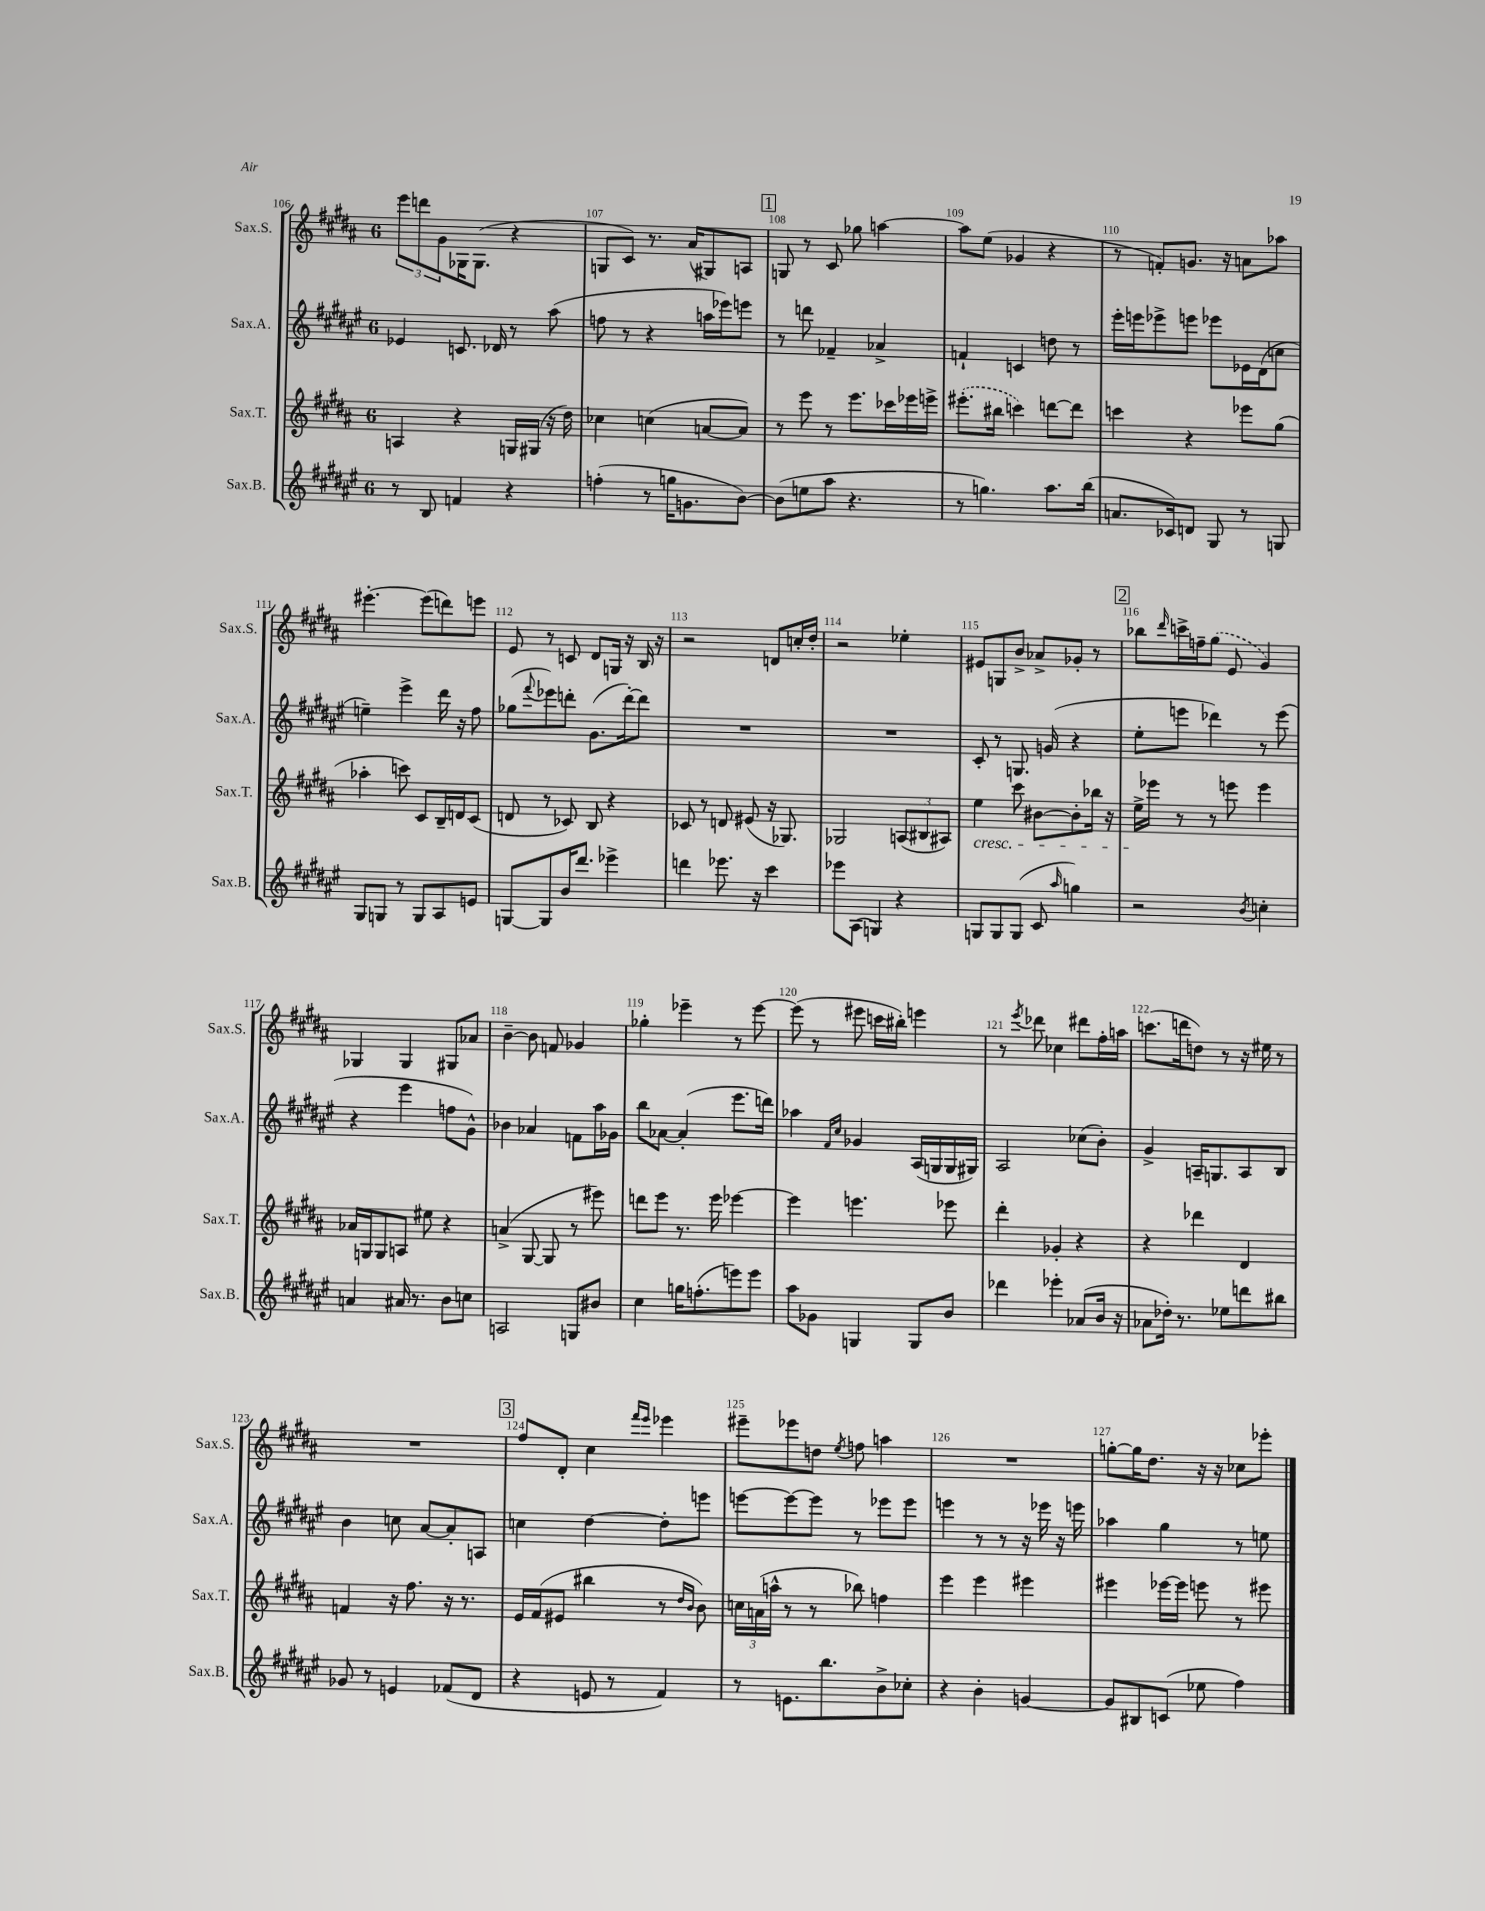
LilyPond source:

<<
\new StaffGroup <<
\new Staff = "s0" \with { instrumentName = "Sax.S." shortInstrumentName = "Sax.S." } {
    \clef treble \key b \major \once \override Staff.TimeSignature.style = #'single-digit \time 6/8
    \tuplet 3/2 { e'''8 d'''8 gis'8 } ges16 ges8.( r4 |
    g8 cis'8) r8. ais'16( gis8) a8 |
    \mark \markup { \box "1" } g8 r8 cis'8 ges''8 a''4~ |
    a''8 e''8( ges'4 r4 |
    r8 f'8-.) g'8. r16 a'8 aes''8 |
    eis'''4.~-. eis'''8( d'''8) e'''8 |
    e'8 r8 c'8 dis'8 g16 r16 b16 r16 |
    r2 d'8 c''16-. dis''16-. |
    r2 ees''4-. |
    eis'8 g8 b'8-> aes'8-> ges'8-. r8 |
    \mark \markup { \box "2" } bes''8 \grace { dis'''16 } c'''16-> f''16-- \once \slurDashed gis''8( e'8 gis'4) |
    ges4 ges4 gis8 aes'8 |
    b'4~-- b'8 f'8 ges'4 |
    ges''4-. ees'''4-- r8 ees'''8~ |
    ees'''8( r8 eis'''8 c'''16 bis''16-.) e'''4 |
    r8 \acciaccatura { e'''8 } des'''8 ces''4 dis'''8 fis''16-. a''16 |
    c'''8.( d'''16 d''8) r8 r16 eis''16 r8 |
    R2. |
    \mark \markup { \box "3" } fis''8 dis'8-. cis''4 \grace { fis'''16 e'''16 } ees'''4 |
    eis'''8-- ees'''8 d''8 \acciaccatura { e''8 } f''8 a''4 |
    R2. |
    g''8~-. g''16 dis''8. r16 r16 ces''8 ees'''8-. \bar "|." |
}
\new Staff = "s1" \with { instrumentName = "Sax.A." shortInstrumentName = "Sax.A." } {
    \clef treble \key fis \major \once \override Staff.TimeSignature.style = #'single-digit \time 6/8
    ees'4 c'8. des'16 r8 ais''8( |
    f''8 r8 r4 a''16 ees'''16) e'''8 |
    \mark \markup { \box "1" } r8 d'''8 fes'4-- aes'4-> |
    f'4-! c'4 d''8 r8 |
    eis'''16-. e'''16 ees'''8-> e'''8 ees'''8 ees'16 dis'16( c''8 |
    e''4--) eis'''4-> dis'''16 r16 fis''8 |
    ges''8( \appoggiatura { fis'''8 } ees'''8) d'''8-. gis'8.( d'''16~-.) d'''8 |
    R2. |
    R2. |
    cis'8-. r8 g8. g'16( r4 |
    \mark \markup { \box "2" } eis''8-. e'''8 des'''4) r8 e'''8( |
    r4 eis'''4 f''8 gis'8-^) |
    bes'4 aes'4 f'8 ais''16 ges'16 |
    b''8 aes'8~ aes'4-.( eis'''8. d'''16) |
    aes''4 \grace { fis'16 cis''16 } ges'4 ais16( g16 g16 gis16) |
    ais2 ces''8( b'8-.) |
    gis'4-> a16-- g8. a8 b8 |
    b'4 c''8 ais'8~ ais'8-. a8 |
    \mark \markup { \box "3" } c''4 dis''4~ dis''8-. e'''8 |
    e'''8~ e'''8~ e'''8 r8 ees'''8 ees'''8 |
    e'''4 r8 r8 r16 ees'''16 r16 e'''16 |
    aes''4 gis''4 r8 e''8 \bar "|." |
}
\new Staff = "s2" \with { instrumentName = "Sax.T." shortInstrumentName = "Sax.T." } {
    \clef treble \key b \major \once \override Staff.TimeSignature.style = #'single-digit \time 6/8
    a4 r4 g16 gis16( r16 dis''16) |
    ces''4 c''4( a'8~ a'8) |
    \mark \markup { \box "1" } r8 e'''8 r8 e'''8. ces'''16 ees'''16 e'''16-> |
    \once \slurDashed eis'''8.-.( bis''16 c'''4) d'''8~ d'''8 |
    c'''4 r4 ees'''8 gis''8( |
    aes''4-. c'''8) cis'8 b16-- d'16 cis'8( |
    d'8 r8 ces'8) b8 r4 |
    ces'8 r8 d'8 eis'8( r16 ges8.) |
    ges2 \tuplet 3/2 { a8( bis8 ais8) } |
    e''4\cresc cis'''8 bis'8~ bis'8-. bes''16 r16 |
    \mark \markup { \box "2" } e''16->\! ees'''16 r8 r8 e'''8 e'''4 |
    aes'16 g16 g8 a8 eis''8 r4 |
    a'4->( gis8~ gis8 r8 eis'''8) |
    d'''8 e'''8 r8. e'''16 ees'''4~ |
    ees'''4 e'''4. ees'''8 |
    dis'''4-. ges'4-. r4 |
    r4 des'''4 dis'4 |
    f'4 r16 fis''8. r16 r8. |
    \mark \markup { \box "3" } e'16 fis'16( eis'8 bis''4 r8 \grace { dis''16 b'16 } b'8) |
    \tuplet 3/2 { c''16 a'16( a''16-^ } r8 r8 bes''8) f''4 |
    e'''4 e'''4 eis'''4 |
    eis'''4 ees'''16~ ees'''16 e'''8 r8 eis'''8 \bar "|." |
}
\new Staff = "s3" \with { instrumentName = "Sax.B." shortInstrumentName = "Sax.B." } {
    \clef treble \key fis \major \once \override Staff.TimeSignature.style = #'single-digit \time 6/8
    r8 b8 f'4 r4 |
    f''4-.( r8 g''16 g'8. b'8~) |
    \mark \markup { \box "1" } b'8( e''8 ais''8 r4. |
    r8 g''4.) ais''8. b''16( |
    a'8. ces'16) d'8 gis8 r8 g8 |
    gis8 g8 r8 g8 ais8 e'8 |
    g8~ g8 b'16 dis'''8. ees'''4-> |
    d'''4 ees'''8. r16 cis'''4 |
    ees'''8 ais8( g4) r4 |
    g8 g8 g8( cis'8 \grace { ais''16 } g''4) |
    \mark \markup { \box "2" } r2 \acciaccatura { b'8 } c''4-. |
    a'4 ais'16 r8. b'8 c''8 |
    a2 g8 bis'8 |
    cis''4 g''16 f''8.-.( e'''8) e'''8 |
    ais''8 ges'8 g4 g8 b'8 |
    des'''4 ees'''4-. aes'8( b'16 r16 |
    aes'8 des''16-.) r8. ees''8 d'''8 bis''8 |
    ges'8 r8 e'4 fes'8( dis'8 |
    \mark \markup { \box "3" } r4 e'8 r8 fis'4) |
    r8 e'8. b''8. b'8-> ces''8-. |
    r4 b'4-. g'4~ |
    g'8 bis8 c'8( ees''8 fis''4) \bar "|." |
}
>>
>>
\layout { \context { \Score currentBarNumber = #106 \override BarNumber.break-visibility = ##(#f #t #t) barNumberVisibility = #all-bar-numbers-visible } }
